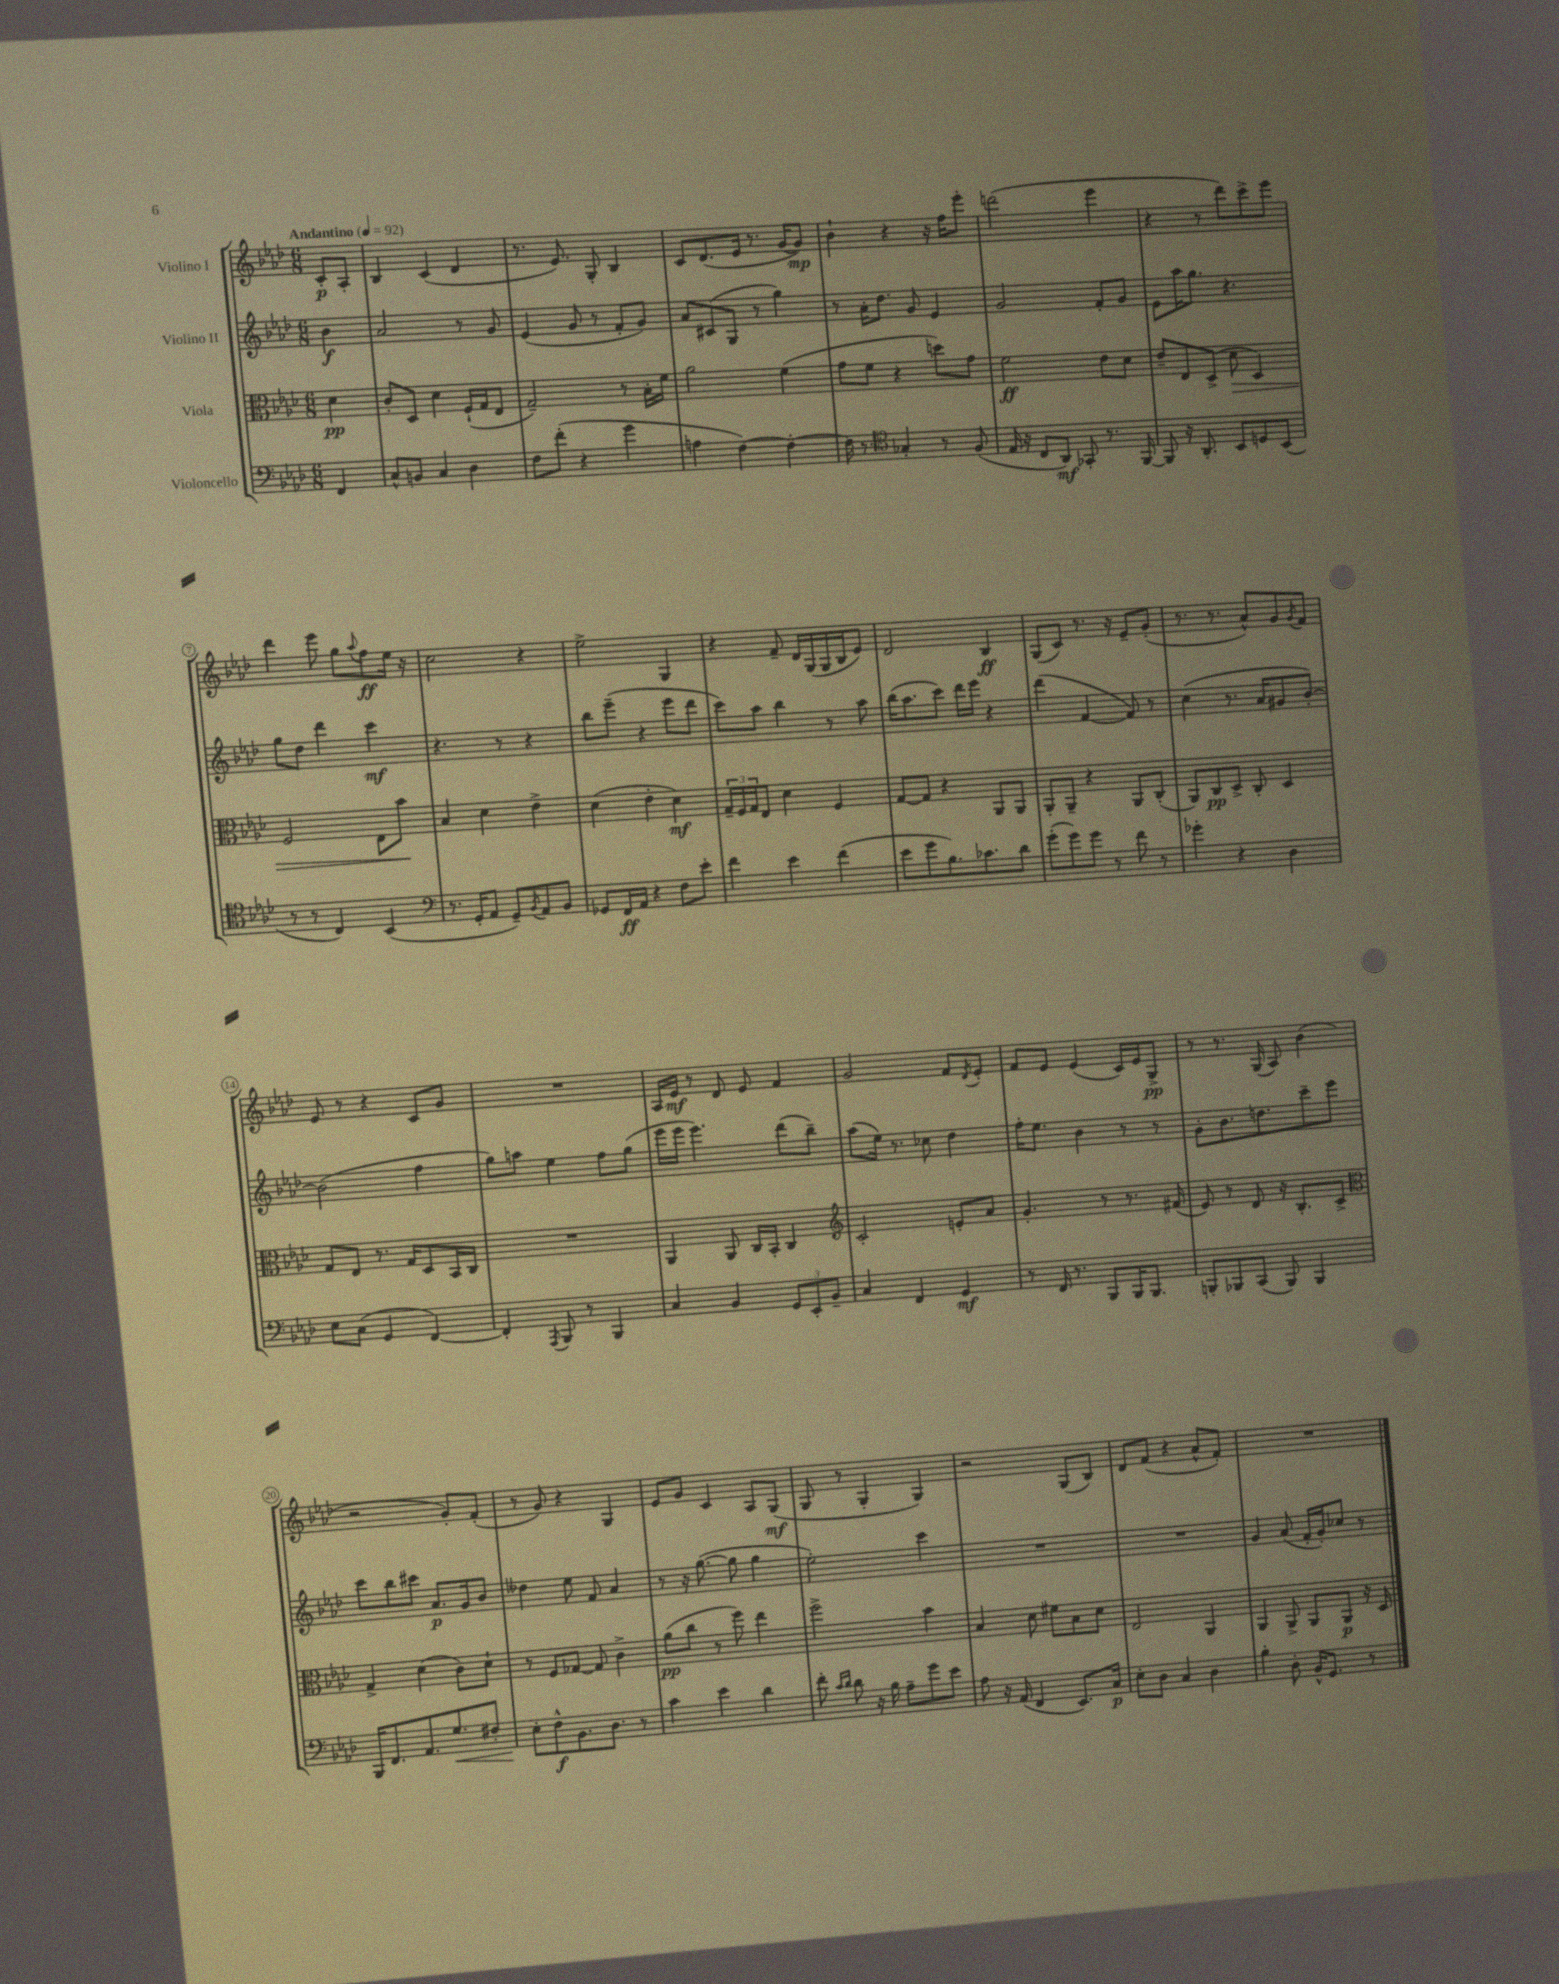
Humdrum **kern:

**kern	**kern	**kern	**kern
*staff4	*staff3	*staff2	*staff1
*clefF4	*clefC3	*clefG2	*clefG2
*k[b-e-a-d-]	*k[b-e-a-d-]	*k[b-e-a-d-]	*k[b-e-a-d-]
*M6/8	*M6/8	*M6/8	*M6/8
*MM92	*MM92	*MM92	*MM92
4FF	4d-	4b-	8c'
.	.	.	8A-'
=	=	=	=
8C^^	8c'	2a-	4B-
8BB	8D-	.	.
4C	4d-	.	(4c
4D-	(16F`	8r	4d-
.	16G	.	.
.	8E-	8g	.
=	=	=	=
8F	2G~)	(4e-	8.r
(8f'	.	.	.
.	.	.	8.e-)
4r	.	8g	.
.	.	8r	8G'
4g	8r	8f'	4B-
.	16B-'	8g)	.
.	16f	.	.
=	=	=	=
4A	2a-	8a-	8c
.	.	(8c#	(8.d-
[4F)	.	8G	.
.	.	.	16e-
.	.	8r	8.r
4F'_	(4f	4gg)	.
.	.	.	[16g
.	.	.	8g])
=	=	=	=
16F]	8g	8r	4b-`
8.r	.	.	.
.	8f	16a-'	.
.	.	8.dd-	.
*clefC4	*	*	*
4G-'	4r	.	4r
.	.	8g	.
8r	8dd)	4e-	16r
.	.	.	16ff
(8F	8g	.	8eee-'
=	=	=	=
16E-	2f	2g	(2ddd
16r	.	.	.
8C	.	.	.
8AA-)	.	.	.
8GG-'	.	.	.
8.r	8e-	8f'	4eee-
.	8d-	8g	.
[16FF	.	.	.
=	=	=	=
8FF]	8e-~	8e-	4r
16r	8E-	16aa-	.
8.AA-'	.	8.gg	.
.	(8D-^	.	8r
8BB-	8d-	4.r	8ddd-)
8D	4D-)	.	8ccc^
(8BB-	.	.	8eee-
=	=	=	=
8r	2F	8gg	4ddd-
8r	.	8dd-	.
4C)	.	4ddd-	8eee-
.	.	.	8gg
.	.	.	8qqaa-
(4BB-	8E-	4ccc	8ff
.	8b-	.	16ee-
.	.	.	16r
=	=	=	=
*clefF4	*	*	*
8.r	4B-	4.r	2cc
16GG'	.	.	.
8AA-	4d-	.	.
8GG~)	.	8r	.
8qBB-	.	.	.
8AA-	4e-^	4r	4r
8BB-	.	.	.
=	=	=	=
8GG-	(4d-	8bb-	2ee-^
16FF	.	(8eee-~	.
16AA-	.	.	.
4r	4e-'	4r	.
8F	4d-)	8eee-	4G
8e-'	.	8ddd-	.
=	=	=	=
4f	24G~	8ccc)	4r
.	24F	.	.
.	24G	.	.
.	8E-	8aa-	.
4e-	4d-	4bb-	8f~
.	.	.	16d-
.	.	.	(16G
(4f	4F	8r	16G
.	.	.	16B-
.	.	8aa-	8e-)
=	=	=	=
8e-	[8G	(16bb-	2d-
.	.	8.aa-	.
8g	8G]	.	.
8.B-)	4r	8ccc)	.
.	.	16ddd-	.
8.c-	.	16eee-	.
.	8AA-	4r	4B-
8d-	8AA-	.	.
=	=	=	=
(8g'	8AA-'	(4ddd-	(8G
8g)	8AA-~	.	8c)
8g	4r	[4f	8.r
8r	.	.	.
.	.	.	16r
8f	8AA-	8f])	8e-~
8r	(8C'	8r	(8g'
=	=	=	=
4g-'	8AA-)	(4cc	8.r
.	8C	.	.
.	.	.	8.r
4r	8D-^	8.r	.
.	8C'	.	8a-^^)
.	.	16a-	.
4D-	4D-	8g#	8g
.	.	.	8qg
.	.	[8b-')	8f
=	=	=	=
8E-	8G	(2b-]	8e-
(8C	8E-	.	8r
4GG	8.r	.	4r
.	16G	.	.
[4FF)	8D-	4ff	8c
.	16BB-	.	8g
.	16C	.	.
=	=	=	=
4FF']	2.r	8gg)	2.r
.	.	8aa	.
8qAAA-	.	.	.
8BBB-	.	4ee-	.
8r	.	.	.
4BBB-	.	8ff	.
.	.	(8gg	.
=	=	=	=
4C	4AA-	16eee-	16A-
.	.	16eee-	16e-
.	.	4.eee-)	8r
4BB-	8AA-	.	8d-
.	16C	.	8e-
.	16BB-'	.	.
12GG	4C	(8ddd-	4f
12EE-'	.	.	.
.	.	8bb-~)	.
12BB-~	.	.	.
=	=	=	=
*	*clefG2	*	*
4C	2c'	(8aa-	2g
.	.	16ee-)	.
.	.	8.r	.
4FF	.	.	.
.	.	8cc-	.
4GG	8e'	4dd-	8f
.	.	.	8qd-
.	8a-	.	8e-'
=	=	=	=
8r	4.g'	16ff'	8f
.	.	8.ee-	.
16FF	.	.	8e-
8.r	.	.	.
.	.	4b-	(4e-
8BBB-	8r	.	.
16BBB-	8.r	8r	16c)
8.BBB-	.	.	16e-
.	.	8r	8G^
.	(16f#	.	.
=	=	=	=
8BBB'	8e-)	8g'	8r
8BBB-	8r	8.b-	8.r
(8CC	8d-	.	.
.	.	8.dd	(16G
8BBB-)	16r	.	8A-)
.	8.B-'	.	.
4BBB-	.	8ccc~	(4b-
.	8c^	8eee-	.
=	=	=	=
*	*clefC3	*	*
16BBB-	4G^	8ccc	2r
8.FF	.	.	.
.	.	8bb-	.
8.AA-	(4d-	8ccc#	.
.	.	8.a-	.
8.G	.	.	.
.	8c)	.	8g')
.	.	16g	.
8F#'	8d-`	8b-	(8f'
=	=	=	=
8E-'	8r	4dd--	8r
8F^^	8F	.	8g)
8.BB-	[8G-	8ee-	4r
.	8G-]	8f	.
8.D-	.	.	.
.	4c^	4a-	4G
8r	.	.	.
=	=	=	=
4c	(8a-	8r	8e-
.	8cc	16r	8g
.	.	([8.gg	.
4e-	8r	.	4c
.	8ff)	8gg]	.
4d-	4ee-	4gg	8A-
.	.	.	(8G
=	=	=	=
8f'	2ff^	2ee-')	8G
16qqc	.	.	.
16qqd-	.	.	.
8d-	.	.	8r
16r	.	.	4G'
16B-	.	.	.
8A-~	.	.	.
8g	4b-	4ccc	4G)
8e-	.	.	.
=	=	=	=
8A-	4B-	2.r	2r
16r	.	.	.
(16AA-	.	.	.
4FF	8d-	.	.
.	8f#	.	.
8.EE-)	8B-	.	(8G
.	8d-	.	8B-)
16C	.	.	.
=	=	=	=
8E-'	2E-	2.r	8d-
8D-	.	.	(8f
4C	.	.	4r
4D-	4AA-	.	8a-^^
.	.	.	8f')
=	=	=	=
4B-'	4AA-	4g	2.r
8D-'	8AA-^	(8a-	.
16BB-^^	8AA-	16f'	.
8.GG	.	16g')	.
.	8AA-	8cc-	.
8r	16r	8r	.
.	16D-	.	.
==	==	==	==
*-	*-	*-	*-
